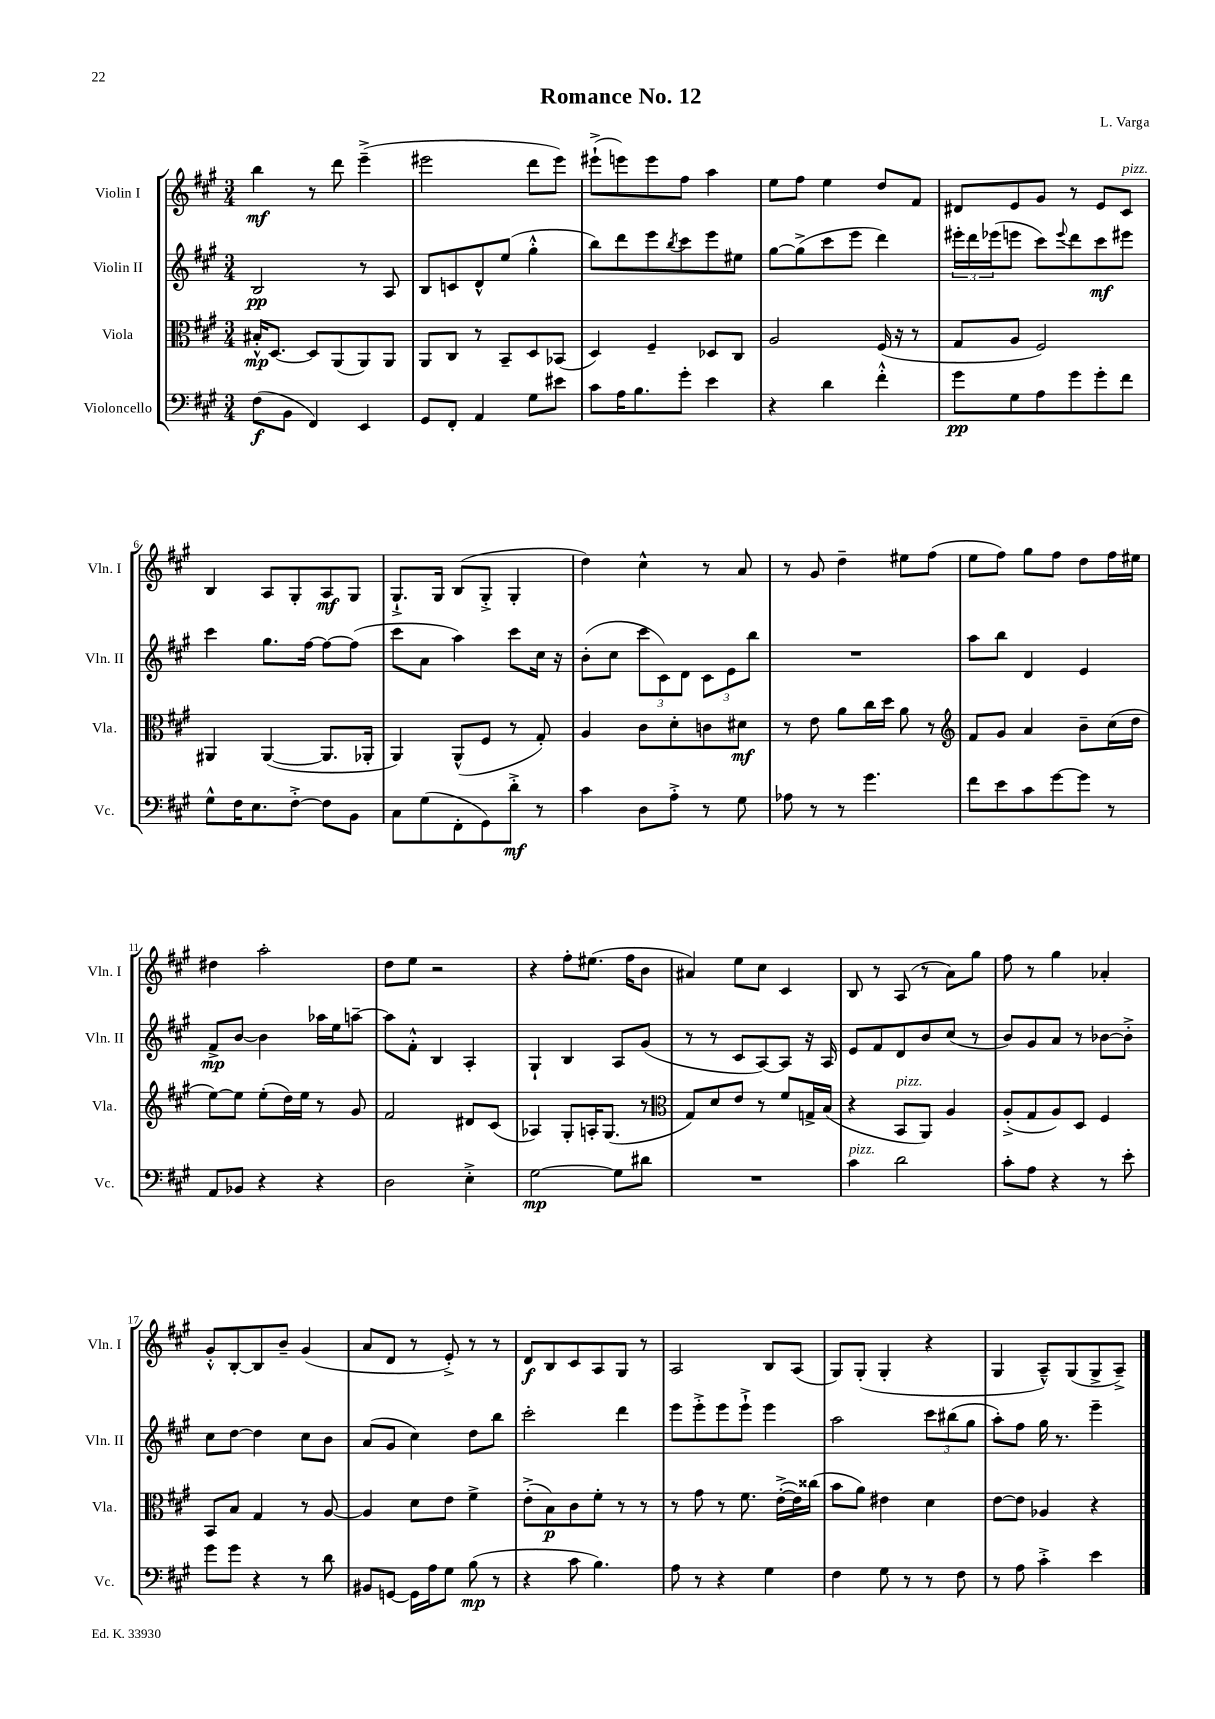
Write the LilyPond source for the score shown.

\header { title = "Romance No. 12" composer = "L. Varga" }
<<
\new StaffGroup <<
\new Staff = "s0" \with { instrumentName = "Violin I" shortInstrumentName = "Vln. I" } {
    \clef treble \key a \major \numericTimeSignature \time 3/4
    b''4\mf r8 d'''8 e'''4--->( |
    eis'''2 d'''8 eis'''8) |
    eis'''8-!->( e'''8) e'''8 fis''8 a''4 |
    e''8 fis''8 e''4 d''8 fis'8 |
    dis'8 e'8 gis'8 r8 e'8 cis'8^\markup { \italic "pizz." } |
    b4 a8 gis8-. a8\mf gis8 |
    gis8.-!-> gis16 b8( gis8-.-> gis4-. |
    d''4) cis''4-^ r8 a'8 |
    r8 gis'8 d''4-- eis''8 fis''8( |
    e''8 fis''8) gis''8 fis''8 d''8 fis''16 eis''16 |
    dis''4 a''2-. |
    d''8 e''8 r2 |
    r4 fis''8-. eis''8.( fis''16 b'8 |
    ais'4) e''8 cis''8 cis'4 |
    b8 r8 a8( r8 a'8) gis''8 |
    fis''8 r8 gis''4 aes'4-. |
    gis'8-.-^ b8~-. b8 b'8-- gis'4( |
    a'8 d'8 r8 e'8-.->) r8 r8 |
    d'8\f b8 cis'8 a8 gis8 r8 |
    a2 b8 a8( |
    gis8) gis8-.( gis4-. r4 |
    gis4 a8---^) gis8( gis8-> a8--->) \bar "|." |
}
\new Staff = "s1" \with { instrumentName = "Violin II" shortInstrumentName = "Vln. II" } {
    \clef treble \key a \major \numericTimeSignature \time 3/4
    b2\pp r8 a8 |
    b8 c'8 d'8-^ e''8( gis''4-.-^ |
    b''8) d'''8 e'''8 \acciaccatura { b''8 } cis'''8 e'''8 eis''8 |
    gis''8~ gis''8->( cis'''8 e'''8 d'''4) |
    \tuplet 3/2 { eis'''16-. d'''16 ees'''16( } e'''8 cis'''8) \appoggiatura { e'''8 } d'''8 cis'''8\mf eis'''8 |
    cis'''4 gis''8. fis''16~ fis''8~ fis''8( |
    cis'''8 a'8 a''4) cis'''8 cis''16 r16 |
    b'8-.( cis''8 \tuplet 3/2 { cis'''8 cis'8) d'8 } \tuplet 3/2 { cis'8 e'8 b''8 } |
    R2. |
    a''8 b''8 d'4 e'4 |
    fis'8->\mp b'8~ b'4 aes''16 e''16 a''8~-- |
    a''8 fis'8-.-^ b4 a4-. |
    gis4-! b4 a8 gis'8( |
    r8 r8 cis'8 a8~) a8 r16 a16 |
    e'8 fis'8 d'8 b'8 cis''8( r8 |
    b'8) gis'8 a'8 r8 bes'8~ bes'8-.-> |
    cis''8 d''8~ d''4 cis''8 b'8 |
    a'8( gis'8 cis''4) d''8 b''8 |
    cis'''2-. d'''4 |
    e'''8 e'''8-.-> e'''8 e'''8-!-> e'''4 |
    a''2 \tuplet 3/2 { cis'''8 bis''8( gis''8 } |
    a''8-.) fis''8 gis''16 r8. e'''4-- \bar "|." |
}
\new Staff = "s2" \with { instrumentName = "Viola" shortInstrumentName = "Vla." } {
    \clef alto \key a \major \numericTimeSignature \time 3/4
    bis16-.-^\mp d8.~ d8 a,8( a,8) a,8 |
    a,8 cis8 r8 b,8-- d8 bes,8( |
    d4) fis4-- des8 cis8 |
    a2 fis16( r16 r8 |
    gis8 a8 fis2) |
    ais,4 ais,4~( ais,8. aes,16-. |
    a,4) a,8-^( fis8 r8 gis8-.) |
    a4 cis'8 d'8-. c'8 dis'8\mf |
    r8 e'8 a'8 cis''16 d''16 a'8 r8 |
    \clef treble fis'8 gis'8 a'4 b'8-- cis''16( d''16 |
    e''8~) e''8 e''8-.( d''16) e''16 r8 gis'8 |
    fis'2 dis'8 cis'8( |
    aes4) gis8-. a16-. gis8.( r8 |
    \clef alto gis8) d'8 e'8 r8 fis'8 g16-> b16( |
    r4 b,8^\markup { \italic "pizz." } a,8) a4 |
    a8-.->( gis8 a8) d8 fis4 |
    b,8 b8 gis4 r8 a8~ |
    a4 d'8 e'8 fis'4-> |
    e'8-.->( b8\p) cis'8 fis'8-. r8 r8 |
    r8 gis'8 r8 fis'8. e'16~-.->( e'16) cisis''16( |
    b'8 a'8) eis'4 d'4 |
    e'8~ e'8 aes4 r4 \bar "|." |
}
\new Staff = "s3" \with { instrumentName = "Violoncello" shortInstrumentName = "Vc." } {
    \clef bass \key a \major \numericTimeSignature \time 3/4
    fis8\f( b,8 fis,4) e,4 |
    gis,8 fis,8-. a,4 gis8 eis'8 |
    cis'8 a16 b8. gis'8-. e'4 |
    r4 d'4 fis'4-.-^ |
    gis'8\pp gis8 a8 gis'8 gis'8-. fis'8 |
    gis8-^ fis16 e8. fis8~-.-> fis8 b,8 |
    cis8 gis8( fis,8-. gis,8) d'8-.->\mf r8 |
    cis'4 d8 a8-.-> r8 gis8 |
    aes8 r8 r8 gis'4. |
    fis'8 e'8 cis'8 gis'8~ gis'8 r8 |
    a,8 bes,8 r4 r4 |
    d2 e4-.-> |
    gis2~\mp gis8 dis'8 |
    R2. |
    cis'4^\markup { \italic "pizz." } d'2 |
    cis'8-. a8 r4 r8 e'8-. |
    gis'8 gis'8 r4 r8 d'8 |
    bis,8 g,8~ g,16 a16 gis8 b8\mp( r8 |
    r4 cis'8 b4.) |
    a8 r8 r4 gis4 |
    fis4 gis8 r8 r8 fis8 |
    r8 a8 cis'4-.-> e'4 \bar "|." |
}
>>
>>
